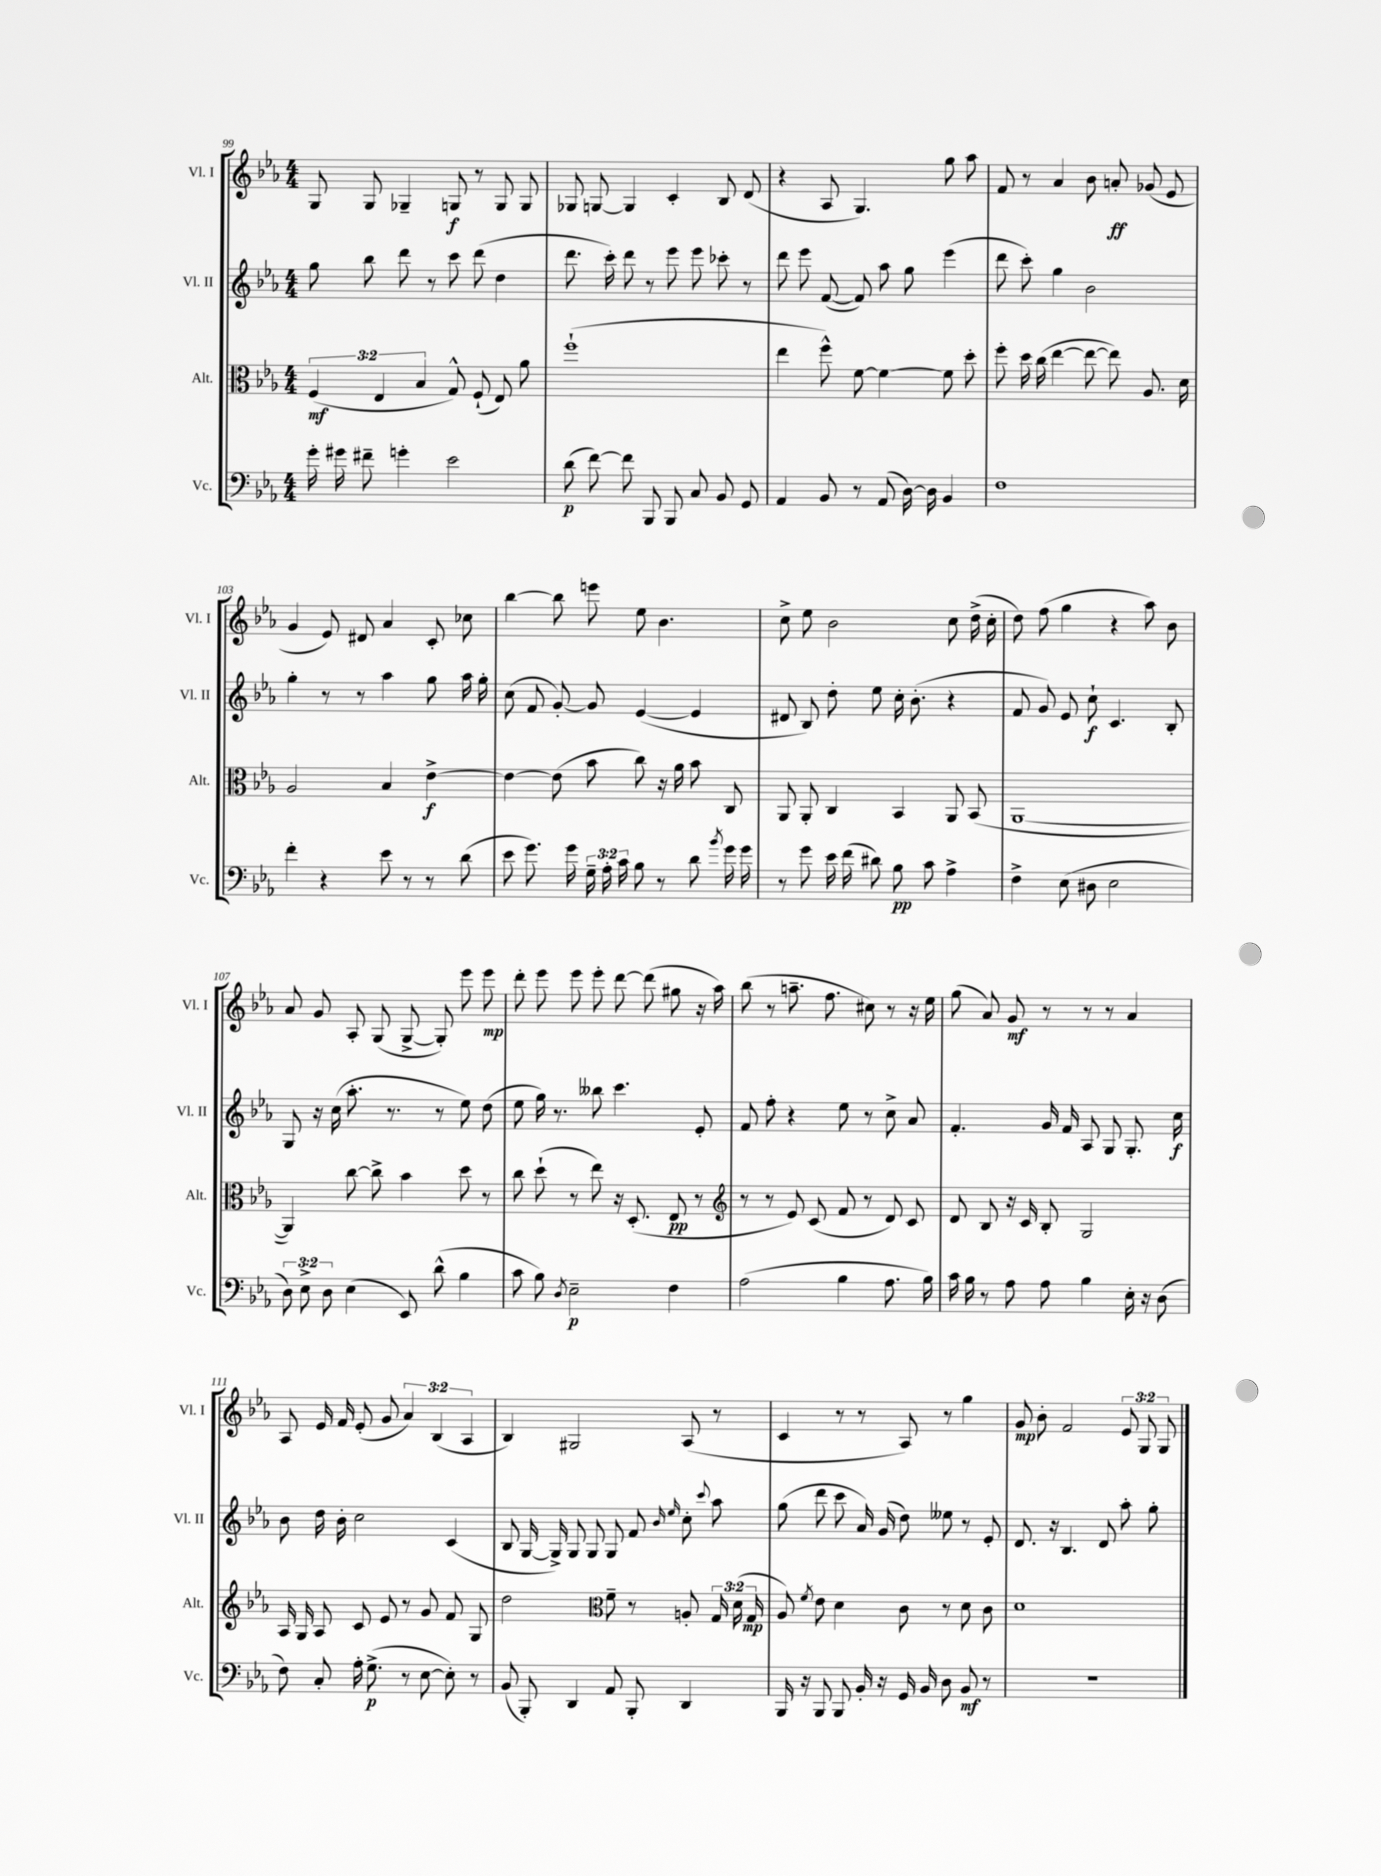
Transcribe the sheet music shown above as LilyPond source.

<<
\new StaffGroup <<
\new Staff = "s0" \with { instrumentName = "Vl. I" shortInstrumentName = "Vl. I" } {
    \clef treble \key ees \major \numericTimeSignature \time 4/4 \override Staff.TupletNumber.text = #tuplet-number::calc-fraction-text
    \autoBeamOff g8 g8 ges4-- g8\f r8 g8 g8 |
    ges8 g8~ g4 c'4-. bes8 d'8( |
    r4 aes8 g4.) g''8 aes''8 |
    f'8 r8 aes'4 bes'8 a'8-.\ff ges'8( ees'8 |
    g'4 ees'8) dis'8 aes'4 c'8-. ces''8 |
    bes''4~ bes''8 e'''8 ees''8 bes'4. |
    c''8-> ees''8 bes'2 c''8 d''16->( c''16-. |
    d''8) f''8( g''4 r4 aes''8) bes'8 |
    aes'8 g'8 aes8-. g8( g8~-> g8-.) ees'''8 ees'''8\mp |
    d'''8-. ees'''8 ees'''8 ees'''8-. d'''8~ d'''8( gis''8 r16 aes''16) |
    bes''8( r8 a''8.-- f''8. cis''8) r8 r16 ees''16 |
    g''8( aes'8) g'8\mf r8 r8 r8 aes'4 |
    aes8 ees'16 f'16 ees'8-.( g'8 \tuplet 3/2 { aes'4) bes4( aes4 } |
    bes4) gis2 aes8( r8 |
    c'4 r8 r8 aes8) r8 g''4 |
    g'8\mp bes'8-. f'2 \tuplet 3/2 { ees'8 g8 g8 } \bar "|." |
}
\new Staff = "s1" \with { instrumentName = "Vl. II" shortInstrumentName = "Vl. II" } {
    \clef treble \key ees \major \numericTimeSignature \time 4/4
    \autoBeamOff g''8 bes''8 d'''8 r8 c'''8 d'''8( d''4 |
    d'''8. c'''16-.) d'''8 r8 ees'''8 ees'''8 ces'''8-. r8 |
    d'''8 ees'''8 f'8~( f'8) aes''8 g''8 ees'''4( |
    d'''8 c'''8-.) g''4 bes'2 |
    g''4-. r8 r8 aes''4 g''8 aes''16 g''16-. |
    c''8( f'8 g'8~-.) g'8 ees'4~( ees'4 |
    dis'8 bes8) d''8-. ees''8 c''16-. bes'8.-.( r4 |
    f'8 g'8) ees'8 c''8-!\f c'4. bes8-. |
    g8 r16 c''16( aes''8.-. r8. r8 ees''8) d''8( |
    ees''8 g''16) r8. beses''8 c'''4. ees'8-. |
    f'8 f''8-. r4 ees''8 r8 c''8-> aes'8 |
    f'4.-. g'16 f'16 aes8 g8 g8.-. c''16\f |
    bes'8 d''16 bes'16-. c''2 c'4( |
    bes8 g16~ g16->) g8 g8 g8 f'8 \grace { bes'16 ees''16 } c''8-. \appoggiatura { c'''8 } aes''8 |
    g''8( d'''8 c'''8 aes'16) g'16( d''8) eeses''8 r8 ees'8-. |
    d'8. r16 bes4. d'8 aes''8-. g''8-. \bar "|." |
}
\new Staff = "s2" \with { instrumentName = "Alt." shortInstrumentName = "Alt." } {
    \clef alto \key ees \major \numericTimeSignature \time 4/4 \override Staff.TupletNumber.text = #tuplet-number::calc-fraction-text
    \autoBeamOff \tuplet 3/2 { f4\mf( ees4 bes4 } g8-^) f8-!( ees8) aes'8 |
    f''1-!( |
    ees''4 f''8-^) f'8~ f'4~ f'8 d''8-. |
    f''8-. d''16 c''16( ees''4~ ees''8~ ees''8) aes8. d'16 |
    aes2 bes4 ees'4~->\f |
    ees'4~ ees'8( bes'8 c''8) r16 aes'16 bes'8 c8 |
    aes,8 aes,8-. c4 bes,4 aes,8 bes,8( |
    aes,1~ |
    aes,4) c''8~ c''8-> bes'4 d''8 r8 |
    c''8 d''8-!( r8 ees''8) r16 d8.-.( ees8\pp r8 |
    \clef treble r8 r8 ees'8) c'8( f'8 r8 d'8) c'8 |
    d'8 bes8 r16 c'16 bes8-. g2 |
    aes16 g16 aes8 c'8 ees'8 r8 g'8 f'8 g8 |
    d''2 \clef alto f'8-- r8 a8-. \tuplet 3/2 { g16 d'16( g16\mp } |
    aes8) \acciaccatura { f'8 } ees'8 d'4 c'8 r8 d'8 c'8 |
    d'1 \bar "|." |
}
\new Staff = "s3" \with { instrumentName = "Vc." shortInstrumentName = "Vc." } {
    \clef bass \key ees \major \numericTimeSignature \time 4/4 \override Staff.TupletNumber.text = #tuplet-number::calc-fraction-text
    \autoBeamOff g'16-. gis'16 fis'8-- g'4-. ees'2 |
    d'8\p( f'8~) f'8 bes,,8 bes,,8 c8 bes,8 g,8 |
    aes,4 bes,8 r8 aes,8( d16~) d16 bes,4 |
    f1 |
    f'4-. r4 ees'8 r8 r8 d'8( |
    ees'8 g'8.) g'16 \tuplet 3/2 { g16-- aes16-. c'16 } bes8 r8 d'8 \acciaccatura { bes'8 } g'16 g'16 |
    r8 g'8 ees'16 f'16( dis'8) bes8\pp c'8 aes4-> |
    f4-> ees8( dis8 ees2 |
    \tuplet 3/2 { d8) ees8-> d8 } ees4( ees,8) d'8-^( bes4 |
    c'8 bes8) \acciaccatura { d8 } ees2--\p f4 |
    aes2( bes4 aes8. bes16) |
    c'16 bes16 r8 aes8 aes8 bes4 ees16-. r16 d8( |
    f8) c8-. aes16-. g8.->\p( r8 ees8~ ees8-.) r8 |
    bes,8( bes,,8-.) d,4 aes,8 bes,,8-. d,4 |
    bes,,16 r16 bes,,8 bes,,8 bes,16-. r16 g,16 bes,16 d8 bes,8\mf r8 |
    R1 \bar "|." |
}
>>
>>
\layout { \context { \Score currentBarNumber = #99 } }
